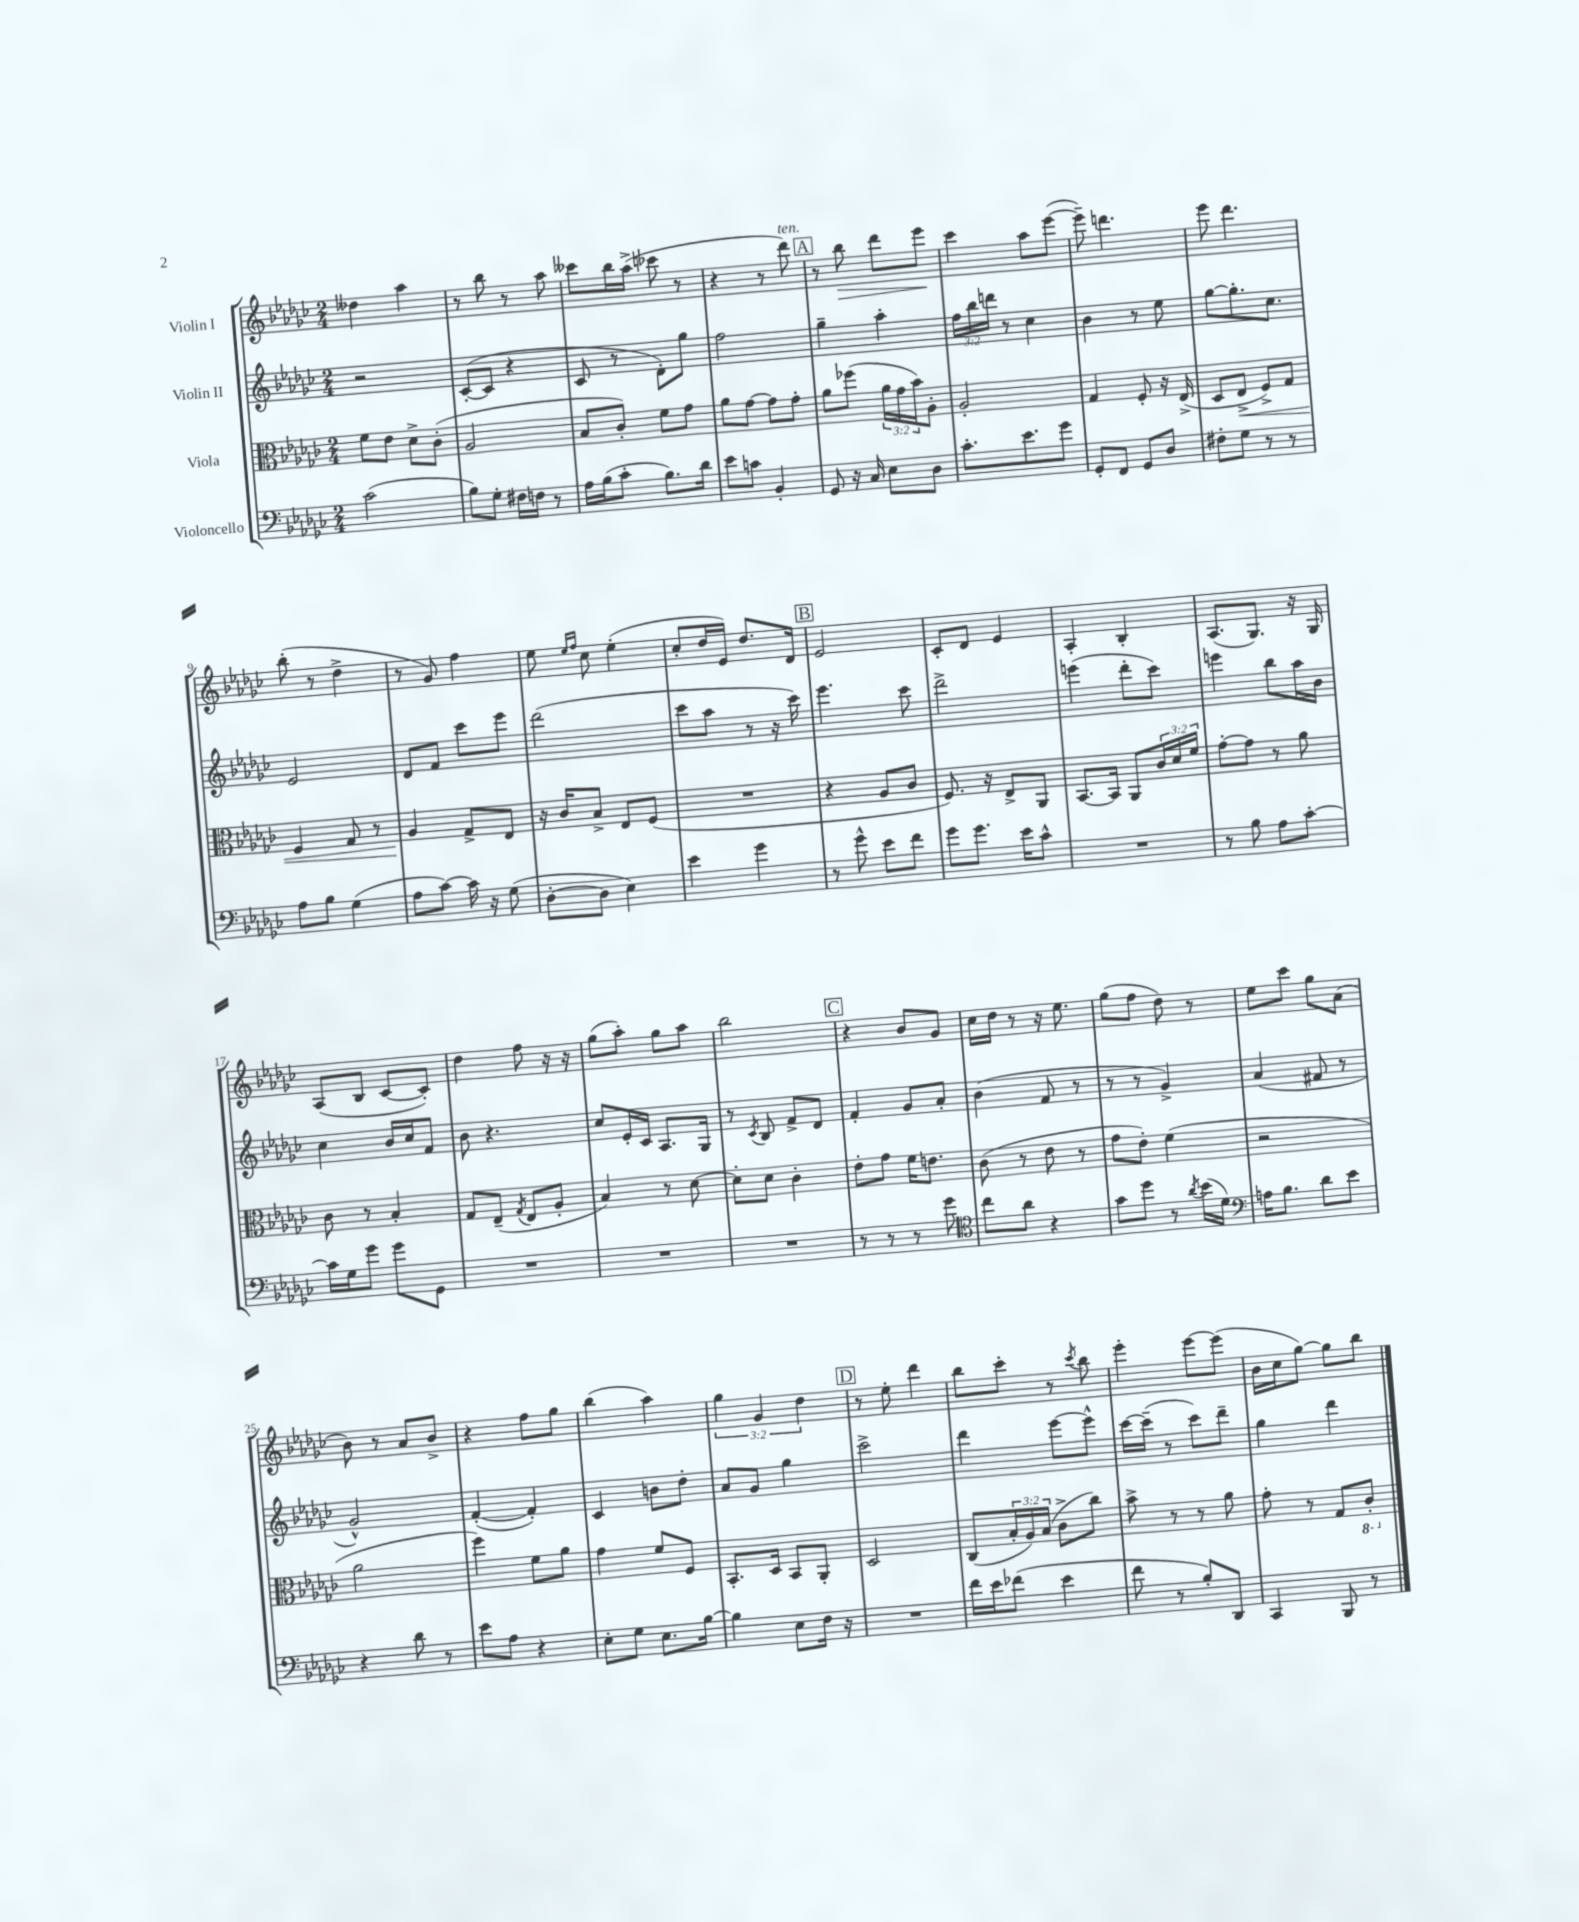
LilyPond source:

<<
\new StaffGroup <<
\new Staff = "s0" \with { instrumentName = "Violin I" } {
    \clef treble \key ges \major \numericTimeSignature \time 2/4 \override Staff.TupletNumber.text = #tuplet-number::calc-fraction-text
    deses''4 aes''4 |
    r8 bes''8 r8 aes''8 |
    ceses'''8 bes''16 aes''16->( ces'''8 r8 |
    r4 r8 des'''8^\markup { \italic "ten." }) |
    \mark \markup { \box "A" } r8 bes''8\> des'''8 ees'''8\! |
    ces'''4 aes''8 ees'''8~( |
    ees'''8--) d'''4. |
    ees'''8 des'''4. |
    bes''8-.( r8 des''4-> |
    r8 ges'8) f''4 |
    ees''8 \grace { ees''16 f''16 } ces''8 ees''4-.( |
    ces''8-. des''16 ees'16) des''8. des'16 |
    \mark \markup { \box "B" } ees'2 |
    ces'8-. des'8 ees'4 |
    aes4-. bes4-. |
    aes8.( ges8.) r16 ges16 |
    aes8( bes8 ces'8~ ces'8-.) |
    des''4 f''8 r16 r16 |
    ges''8( aes''8-.) ges''8 aes''8 |
    bes''2 |
    \mark \markup { \box "C" } r4 bes'8 ges'8 |
    ces''16 des''16 r8 r16 ees''8. |
    ges''8( f''8 des''8) r8 |
    ees''8 ces'''8 ges''8 aes'8( |
    bes'8) r8 aes'8 bes'8-> |
    r4 f''8 ges''8 |
    bes''4( aes''4) |
    \tuplet 3/2 { ges''4 ges'4 des''4 } |
    \mark \markup { \box "D" } r8 ees''8-. des'''4 |
    bes''8 ces'''8-. r8 \acciaccatura { ces'''8 } bes''8 |
    ees'''4-. ees'''8~ ees'''8( |
    bes'16 ces''16 ges''8~) ges''8 bes''8 \bar "|." |
}
\new Staff = "s1" \with { instrumentName = "Violin II" } {
    \clef treble \key ges \major \numericTimeSignature \time 2/4 \override Staff.TupletNumber.text = #tuplet-number::calc-fraction-text
    r2 |
    ces'8~-.( ces'8 r4 |
    ces'8 r8 des'8-.) ges''8 |
    f''2 |
    \mark \markup { \box "A" } ges''4-- aes''4-. |
    \tuplet 3/2 { f''16 bes''16 d'''16 } r8 ces''4 |
    bes'4 r8 ees''8 |
    ges''8~ ges''8.-. ces''8. |
    ees'2 |
    des'8 f'8 ces'''8 ees'''8 |
    des'''2( |
    ces'''8 aes''8 r8 r16 ces'''16) |
    \mark \markup { \box "B" } ees'''4. ces'''8 |
    des'''2-> |
    e'''4( des'''8-. ces'''8) |
    e'''4 bes''8 aes''16 bes'16 |
    ces''4 bes'16 ces''16 f'8 |
    bes'8 r4. |
    ces''8 ees'16-. ces'16 aes8. ges16 |
    r8 \acciaccatura { ces'8 } bes8 f'8-> des'8 |
    \mark \markup { \box "C" } f'4-. ges'8 aes'8-. |
    bes'4( f'8 r8 |
    r8 r8 ges'4->) |
    aes'4( fis'8 r8 |
    ges'2-^) |
    f'4~-.( f'4-.) |
    ces'4 b'8 des''8-. |
    aes'8 ges'8 ges''4 |
    \mark \markup { \box "D" } ces'''2-> |
    des'''4 ees'''8~ ees'''8-^ |
    ces'''16~ ces'''16--( r8 ces'''8) des'''8-- |
    ges''4 des'''4 \bar "|." |
}
\new Staff = "s2" \with { instrumentName = "Viola" } {
    \clef alto \key ges \major \numericTimeSignature \time 2/4 \override Staff.TupletNumber.text = #tuplet-number::calc-fraction-text
    f'8 ees'8 des'8-> ces'8-.( |
    aes2 |
    bes8 ces'8-.) f'8 ges'8 |
    aes'8 ges'8~ ges'8 ges'8-. |
    \mark \markup { \box "A" } aes'8 fes''8( \tuplet 3/2 { aes'16 ges'16 bes'16) } aes8-. |
    aes2-. |
    ges4 f8-. r16 ees16->( |
    des8 ees8->\< f8->) ges8 |
    f4 ges8 r8 |
    aes4\! ges8-> ees8 |
    r16 ces'16 bes8-> ees8 f8( |
    R2 |
    \mark \markup { \box "B" } r4 aes8 ces'8 |
    f8.) r16 ees8-> aes,8 |
    bes,8.~ bes,16 aes,8 \tuplet 3/2 { ces'16 des'16 f'16 } |
    ges'8~-. ges'8 r8 aes'8 |
    ces'8 r8 bes4-. |
    ges8 ees8--( \acciaccatura { ges8 } ees8 aes8-. |
    bes4) r8 des'8~ |
    des'8-. des'8 ces'4-. |
    \mark \markup { \box "C" } ees'8-. ges'8 f'16 e'8. |
    ces'8( r8 ees'8 r8 |
    ges'8 ees'8-.) f'4( |
    r2 |
    aes'2 |
    f''4) f'8 aes'8 |
    ges'4 f'8 f8 |
    bes,8.-. des16 bes,8 aes,8-. |
    \mark \markup { \box "D" } des2 |
    ces8( \tuplet 3/2 { bes16-. aes16) bes16( } ces'8-> ces''8) |
    bes'8-> r8 r8 aes'8 |
    ges'8-. r8 ges8 \ottava #-1 ces8-. \ottava #0 \bar "|." |
}
\new Staff = "s3" \with { instrumentName = "Violoncello" } {
    \clef bass \key ges \major \numericTimeSignature \time 2/4
    ces'2( |
    bes8) ges8-. fis16 f16 r8 |
    aes16 bes16( ces'8-. bes8.) des'16 |
    ees'8 c'8 bes,4-. |
    \mark \markup { \box "A" } ges,8 r16 ces16 ees8 des8 |
    ces'8.-. ees'8. ges'8 |
    ges,8-. f,8 ges,8 des8 |
    fis8-. ges8 r8 r8 |
    aes8 bes8 ges4( |
    aes8 ces'8~) ces'16 r16 ges8( |
    des8~-. des8 ees4) |
    ees'4 ges'4 |
    \mark \markup { \box "B" } r8 ges'8-^ ees'8 f'8 |
    ges'8 ges'8. ees'16 ces'8-^ |
    R2 |
    r8 bes8 aes8 ces'8~-. |
    ces'16 ges16 ges'8 ges'8 ges,8 |
    R2 |
    R2 |
    R2 |
    \mark \markup { \box "C" } r8 r8 r8 ges'8 |
    \clef tenor ces''8 aes'8 r4 |
    ges'8 des''8 r8 \acciaccatura { aes'8 } bes'16( des'16) |
    \clef bass a16 bes8. des'8 ees'8 |
    r4 des'8 r8 |
    ees'8 aes8 r4 |
    ees8-. ges8 ees8. bes16~ |
    bes4 ees8 f16 r16 |
    \mark \markup { \box "D" } R2 |
    f'16 ees'16 fes'8( ees'4 |
    f'8 r8 bes8-.) des,8 |
    ces,4 bes,,8 r8 \bar "|." |
}
>>
>>
